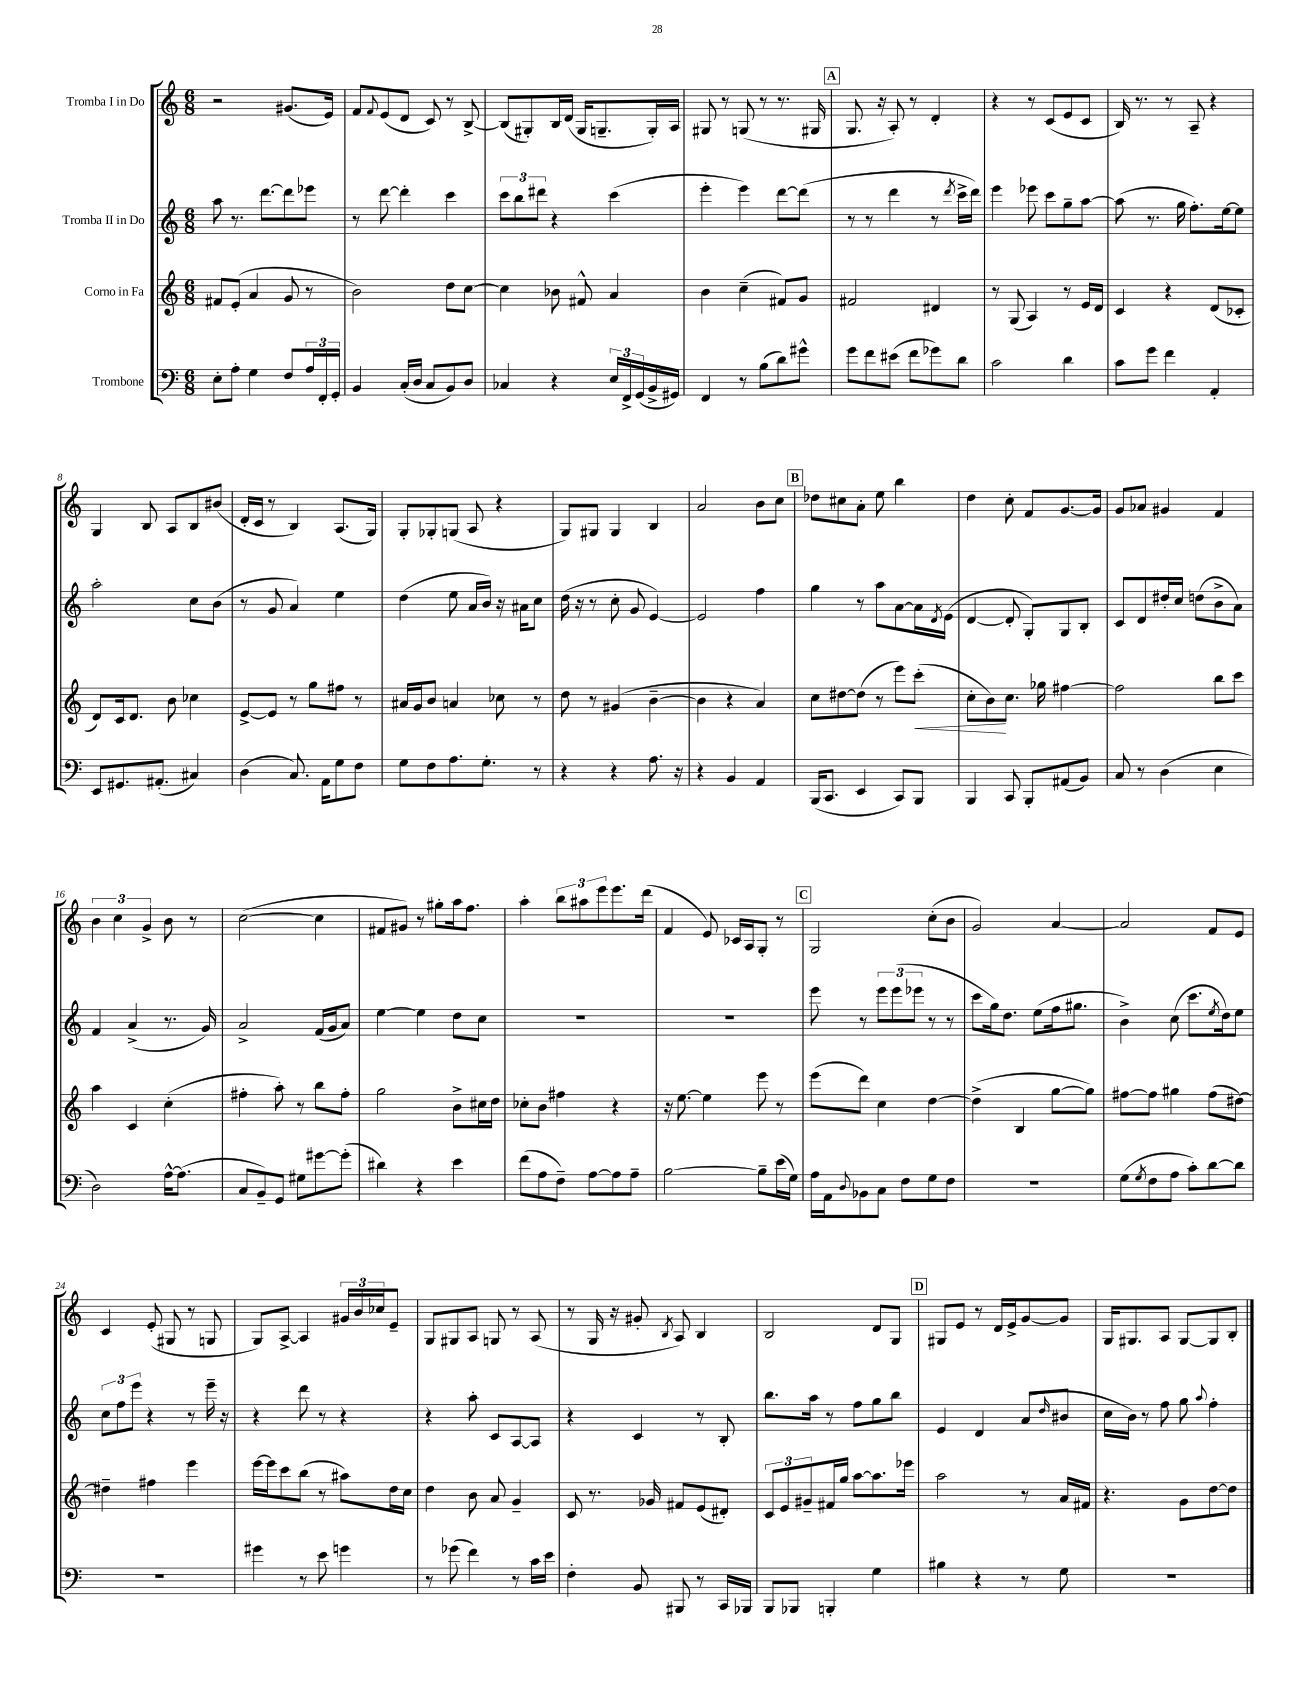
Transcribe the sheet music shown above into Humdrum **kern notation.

**kern	**kern	**kern	**kern
*staff4	*staff3	*staff2	*staff1
*clefF4	*clefG2	*clefG2	*clefG2
*k[]	*k[]	*k[]	*k[]
*M6/8	*M6/8	*M6/8	*M6/8
8E'	8f#	8aa	2r
8A'	(8e'	8.r	.
4G	4a	.	.
.	.	[8.ddd	.
8F	8g	8ddd]	(8.g#
24A	8r	8eee-	.
24FF'	.	.	.
.	.	.	16e)
24GG'	.	.	.
=	=	=	=
4BB	2b)	8r	8f
.	.	.	8qqf
.	.	[8ddd	(8e
(16C'	.	4ddd']	8d
16D	.	.	.
8C	.	.	8c)
8BB)	8dd	4ccc	8r
8D	[8cc	.	[8B^
=	=	=	=
4C-	4cc]	12ccc	(8B]
.	.	12bb	.
.	.	.	8G#')
.	.	12ddd#	.
4r	8b-	4r	16B
.	.	.	(16d
.	8f#^^	.	16G#
.	.	.	8.G~
24E	4a	(4ccc	.
24FF^	.	.	.
(24GG	.	.	.
16BB^	.	.	16G')
16GG#)	.	.	16A
=	=	=	=
4FF	4b	4eee'	8G#
.	.	.	8r
8r	(4cc~	4eee)	(8G
(8B	.	.	8r
8d)	8f#)	[8ddd	8.r
8g#^^	8g	(8ddd]	.
.	.	.	16G#
=	=	=	=
8g	2f#	8r	8.G
8f	.	8r	.
.	.	.	16r
(8e#	.	4ddd	8A')
8f	.	.	8r
8g-)	4d#	8r	4d'
.	.	8qddd	.
8d	.	16ccc^	.
.	.	16ddd)	.
=	=	=	=
2c	8r	4eee	4r
.	(8G	.	.
.	4A)	8eee-	8r
.	.	8ccc	(8c
4d	8r	8gg~	8e
.	16e	[8aa	8c
.	16d	.	.
=	=	=	=
8c	4c	(8aa]	16B)
.	.	.	8.r
8g	.	8.r	.
4f	4r	.	8r
.	.	16gg	.
.	.	8.ff')	8A~
4AA'	(8d	.	4r
.	.	[16ee	.
.	8c-'	8ee]	.
=	=	=	=
8EE	8d)	2aa'	4G
8.GG#	16c	.	.
.	8.d	.	.
.	.	.	8B
(8.AA#'	.	.	.
.	8b	.	8A
4C#)	4cc-	8cc	8B
.	.	(8b	(8b#
=	=	=	=
(4D	[8e^	8r	16d'
.	.	.	16c
.	8e]	8g	8r
8.C)	8r	4a)	4B)
.	8gg	.	.
16AA	.	.	.
8G	8ff#	4ee	(8.A
8F	8r	.	.
.	.	.	16G)
=	=	=	=
8G	16a#	(4dd	8G'
.	16g	.	.
8F	8b	.	8G-'
8.A	4a	8ee	(8G
.	.	16a	8A
8.G'	.	16b)	.
.	8cc-	16r	4r
.	.	16a#	.
8r	8r	8cc	.
=	=	=	=
4r	8dd	(16dd	8G)
.	.	16r	.
.	8r	8r	8G#
4r	(4g#	8cc'	4G#
.	.	8g	.
8.A	[4b~	[4e)	4B
16r	.	.	.
=	=	=	=
4r	4b]	2e]	2a
4BB	4r	.	.
4AA	4a)	4ff	8b
.	.	.	8cc
=	=	=	=
(16BBB	8cc	4gg	8dd-
8.CC	.	.	.
.	[8dd#	.	8cc#
4EE	(8dd#]	8r	8a'
.	8r	8aa	8ee
8CC)	8eee)	[8a	4bb
8BBB	(8ccc'	16a]	.
.	.	8qd	.
.	.	(16e	.
=	=	=	=
4BBB	8cc'	[4d	4dd
.	8b)	.	.
8CC	8.cc	8d']	8cc'
8BBB'	.	8G')	8f
.	16gg-	.	.
(8AA#	[4ff#	8G	[8.g
8BB)	.	8B'	.
.	.	.	16g]
=	=	=	=
8C	2ff#]	8c	8g
8r	.	8d	8a-
(4D	.	16dd#'	4g#
.	.	16cc	.
.	.	(8dd	.
4E	8bb	8b^	4f
.	8ccc	8a)	.
=	=	=	=
2D)	4aa	4f	6b
.	.	.	6cc
.	4c	(4a^	.
.	.	.	6g^
[16A^^	(4cc'	8.r	8b
(8.A]	.	.	.
.	.	.	8r
.	.	16g)	.
=	=	=	=
8C	4ff#'	2a^	([2cc
8BB~)	.	.	.
8GG	8aa')	.	.
8G#	8r	.	.
[8g#	8bb	(16f	4cc]
.	.	16g	.
(8g#']	8ff#'	8a)	.
=	=	=	=
4d#)	2gg	[4ee	8f#
.	.	.	8g#)
4r	.	4ee]	8r
.	.	.	8gg#'
4e	8b^	8dd	16aa
.	.	.	8.ff
.	16cc#	8cc	.
.	16dd	.	.
=	=	=	=
(8f	8cc-'	2.r	4aa'
8A	8b	.	.
8F~)	4ff#	.	12bb
.	.	.	12aa#
[8A	.	.	.
.	.	.	12eee
8A]	4r	.	8.eee
8A~	.	.	.
.	.	.	(16ddd
=	=	=	=
[2B	16r	2.r	4f
.	[8.ee	.	.
.	4ee]	.	8e)
.	.	.	16c-
.	.	.	16A
8B~]	8eee	.	8G'
(16e	8r	.	8r
16G)	.	.	.
=	=	=	=
16A	(8eee	8eee	2G
16AA	.	.	.
8qqD	.	.	.
8BB-	8ddd)	8r	.
8C	4cc	12eee	.
.	.	(12eee	.
8F	.	.	.
.	.	12eee-	.
8G	[4dd	8r	(8cc'
8F	.	8r	8b
=	=	=	=
2.r	(4dd^]	8ccc	2g)
.	.	16gg)	.
.	.	8.dd	.
.	4B	.	.
.	.	(8ee	.
.	[8gg	16ff	[4a
.	.	8.gg#	.
.	8gg])	.	.
=	=	=	=
(8G	[8ff#	4b^)	2a]
8qG	.	.	.
8F	8ff#]	.	.
8A	4gg#	(8cc	.
8c')	.	8.ccc	.
[8d	(8ff#	.	8f
.	.	8qee	.
.	.	16dd)	.
8d]	[8dd#)	8ee	8e
=	=	=	=
2.r	4dd#~]	12cc	4c
.	.	12ff	.
.	.	12eee	.
.	4ff#	4r	(8e'
.	.	.	8G#
.	4eee	8r	8r
.	.	16eee~	8G
.	.	16r	.
=	=	=	=
4g#	[16eee	4r	8G)
.	16eee]	.	.
.	8ccc	.	[8A^
8r	(8bb	8ddd	4A]
8e	8r	8r	.
4g	8aa#)	4r	24g#
.	.	.	24b
.	.	.	24cc-
.	16dd	.	8e~
.	16cc	.	.
=	=	=	=
8r	4dd	4r	8G
(8g-	.	.	8G#
4f)	8b	8aa'	8A
.	8a	8c	8G
8r	4g~	[8A	8r
16c	.	8A]	(8A
16e	.	.	.
=	=	=	=
4F'	8c	4r	8r
.	8.r	.	16G
.	.	.	16r
8BB	.	4c	8g#'
.	16g-	.	.
.	.	.	8qB
8BBB#	8f#	.	8A)
8r	(8e	8r	4B
16CC	8d#')	8B'	.
16BBB-	.	.	.
=	=	=	=
8BBB	12c	8.bb	2B
.	12e	.	.
8BBB-	.	.	.
.	12g#~	.	.
.	.	16aa	.
4BBB'	16f#	8r	.
.	16gg	.	.
.	[8aa	8ff	.
4G	8.aa]	8gg	8d
.	.	8bb	8G
.	16eee-	.	.
=	=	=	=
4B#	2aa	4e	8G#
.	.	.	8e
4r	.	4d	8r
.	.	.	16d
.	.	.	16e^
8r	8r	(8a	[8g
.	.	16qqdd	.
8G	16a	8b#	8g]
.	16f#	.	.
=	=	=	=
2.r	4.r	16cc	16G
.	.	16b)	8.G#
.	.	8r	.
.	.	8ff	8A
.	8g	8gg	[8G#
.	.	8qqaa	.
.	[8dd	4ff'	8G#]
.	8dd]	.	8B'
==	==	==	==
*-	*-	*-	*-
